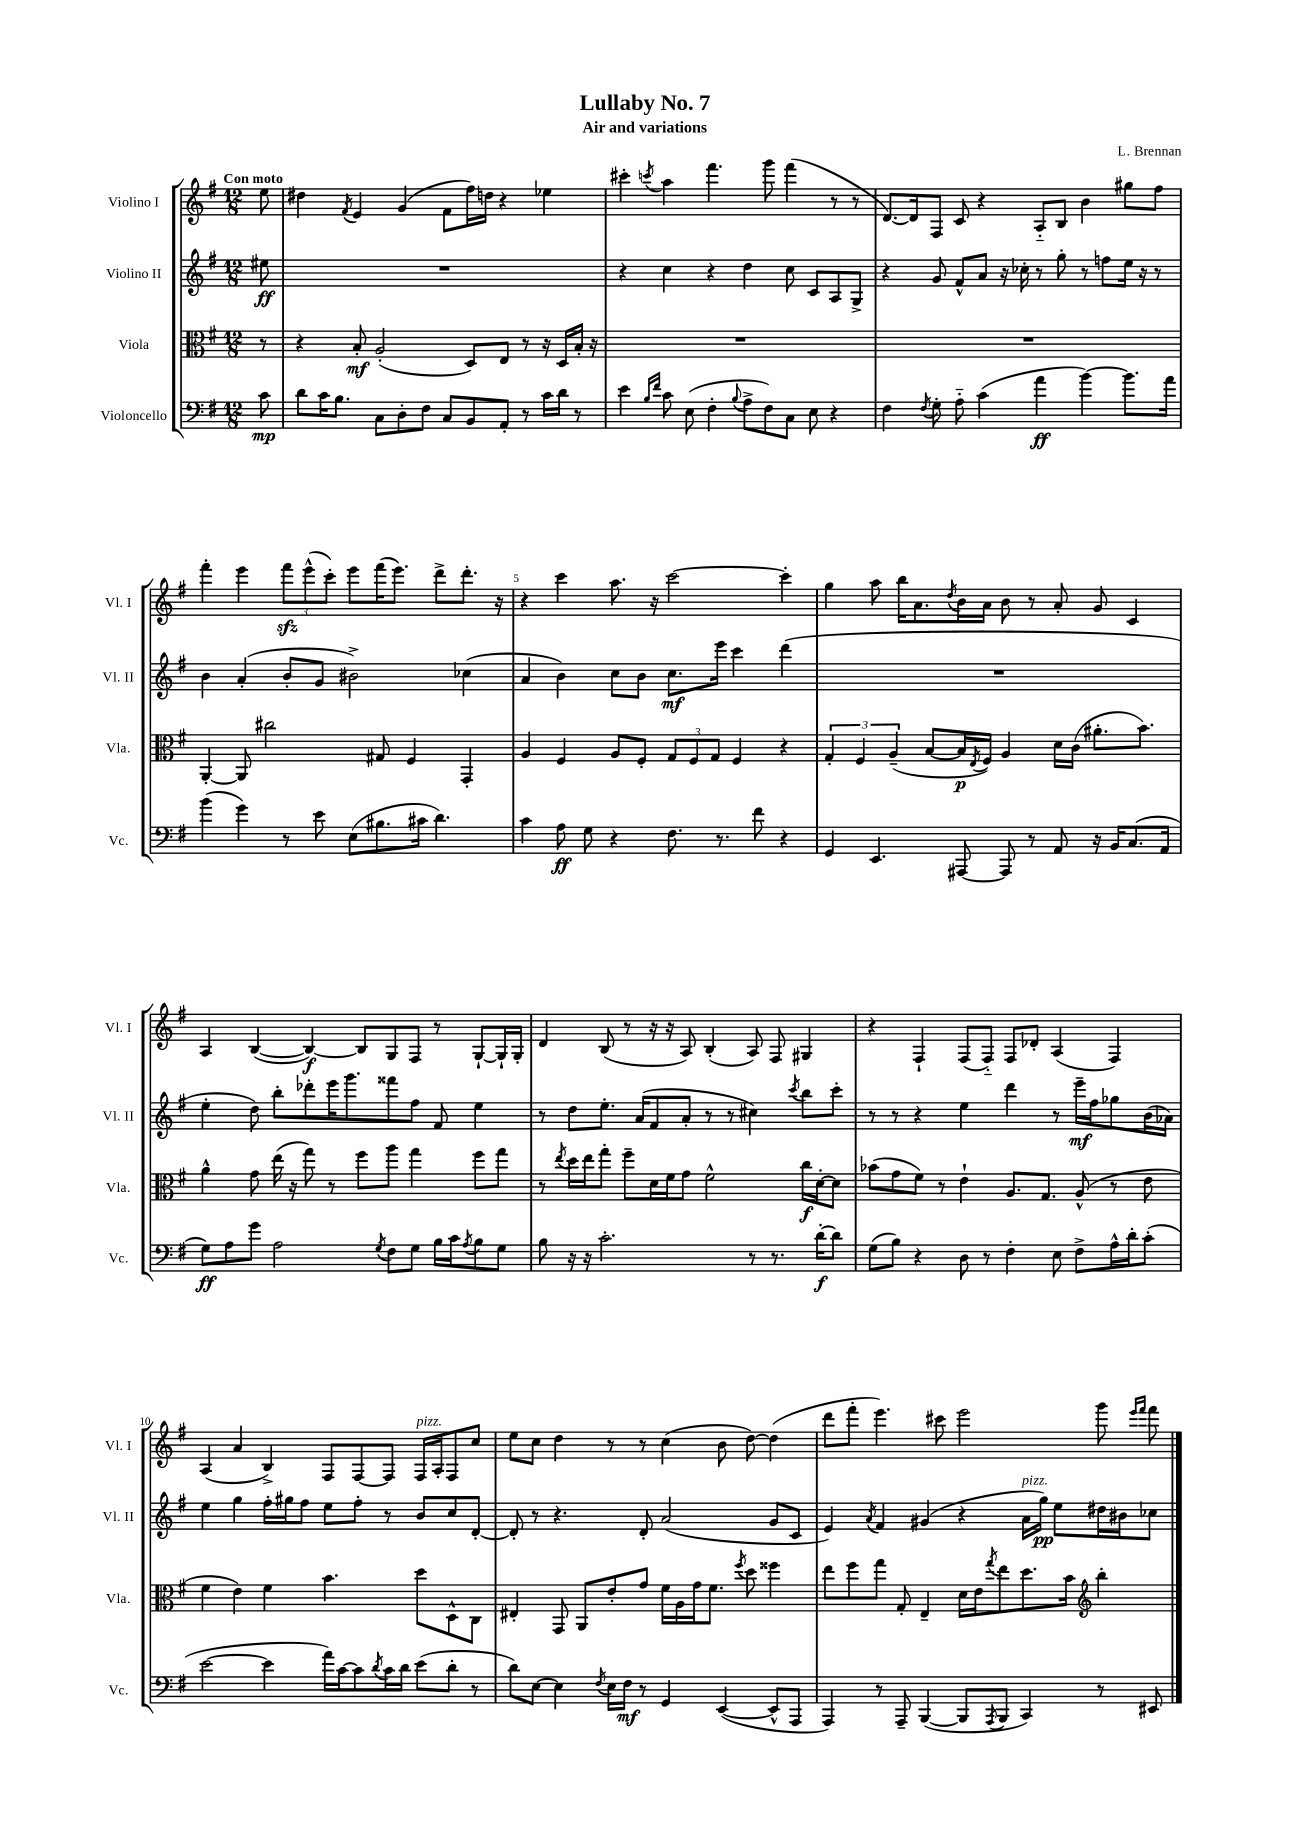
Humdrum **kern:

**kern	**kern	**kern	**kern
*staff4	*staff3	*staff2	*staff1
*clefF4	*clefC3	*clefG2	*clefG2
*k[f#]	*k[f#]	*k[f#]	*k[f#]
*M12/8	*M12/8	*M12/8	*M12/8
8c\	8r	8ee#\	8ee\
=	=	=	=
8d\L	4r	1.r	4dd#\
16c\K	.	.	.
8.B\J	.	.	.
.	.	.	8qf#/
.	8B'/	.	4e/
8C\L	(2A'/	.	.
8D'\	.	.	(4g/
8F#\J	.	.	.
8C/L	.	.	8f#\L
8BB/	8D/L)	.	16ff#\L)
.	.	.	16dd\JJ
8AA'/J	8E/J	.	4r
8r	8r	.	.
16c\LL	16r	.	4ee-\
16d\JJ	16D/LL	.	.
8r	16B'/JJ	.	.
.	16r	.	.
=	=	=	=
4e\	1.r	4r	4ccc#'\
16qqB/LL	.	.	.
16qqf#/JJ	.	.	8qccc/
8c\	.	4cc\	4aa\
(8E\	.	.	.
4F#'\	.	4r	4.fff#\
8qqB/	.	.	.
8A^\L	.	4dd\	.
8F#\)	.	.	8ggg\
8C\J	.	8cc\	(4fff#\
8E\	.	8c/L	.
4r	.	8A/	8r
.	.	8G^/J	8r
=	=	=	=
4F#\	1.r	4r	[8.d/L)
.	.	.	16d/]k
8qF#/	.	.	.
8G'\	.	8g/	8F#/J
8A'~\	.	8f#^^/L	8c/
(4c\	.	8a/J	4r
.	.	16r	.
.	.	16cc-'\	.
4a\	.	8r	8A'~/L
.	.	8gg'\	8B/J
[4b\)	.	8r	4b\
.	.	8ff\L	.
8.b\]L	.	16ee\Jk	8gg#\L
.	.	16r	.
.	.	8r	8ff#\J
16a\Jk	.	.	.
=	=	=	=
(4b\	[4AA'/	4b\	4fff#'\
4g\)	8AA/]	(4a'/	4eee\
.	2cc#\	.	.
8r	.	8b'/L	12fff#\L
.	.	.	(12eee^^\
8e\	.	8g/J	.
.	.	.	12ccc'\J)
(8E\L	.	2b#^\)	8eee\L
8.B#\	8G#/	.	(16fff#\K
.	.	.	8.eee\J)
.	4F#/	.	.
16c#\Jk	.	.	.
4.d\)	.	.	8ddd^\L
.	4GG'/	(4cc-\	8.ddd'\J
.	.	.	16r
=	=	=	=
4c\	4A/	4a/	4r
8A\	4F#/	4b\)	4ccc\
8G\	.	.	.
4r	8A/L	8cc\L	8.aa\
.	8F#'/J	8b\J	.
.	.	.	16r
8.F#\	12G/L	8.cc\L	[2ccc\
.	12F#/	.	.
.	12G/J	.	.
8.r	.	16eee\Jk	.
.	4F#/	4ccc\	.
8f#\	.	.	.
4r	4r	(4ddd\	4ccc'\]
=	=	=	=
4GG/	6G'/	1.r	4gg\
.	6F#/	.	.
4.EE/	.	.	8aa\
.	(6A~/	.	.
.	.	.	16bb\LK
.	.	.	8.a\
.	[8B/L	.	.
.	.	.	8qdd/
[8AAA#/	16B/]L	.	16b\L
.	8qE/	.	.
.	16F#/JJ)	.	16a\JJ
8AAA#/]	4A/	.	8b\
8r	.	.	8r
8AA/	16d\LL	.	8a'/
.	(16c\JJ	.	.
16r	8.a#'\L	.	8g/
16BB/LK	.	.	.
(8.C/	.	.	4c/
.	8.b\J)	.	.
16AA/Jk	.	.	.
=	=	=	=
8G\L)	4a^^\	4ee'\	4A/
8A\	.	.	.
8g\J	8g\	8dd\)	([4B/
2A\	(16ee\	8bb'\L	.
.	16r	.	.
.	8gg\)	8ddd-'\	4B/_)
.	8r	16eee\K	.
.	.	8.ggg\	.
.	8ff#\L	.	8B/]L
8qG/	.	.	.
8F#\L	8aa\J	8fff##\	8G/
8G\J	4gg\	8ff#\J	8F#/J
16B\LL	.	8f#/	8r
16c\J	.	.	.
8qA/	.	.	.
8B\	8ff#\L	4ee\	[8G`/L
8G\J	8gg\J	.	16G`/]L
.	.	.	16G'/JJ
=	=	=	=
8B\	8r	8r	4d/
.	8qee/	.	.
16r	16dd\LL	8dd\L	.
16r	16ee\J	.	.
2.c'\	8gg'\J	8.ee'\J	(8B/
.	8ff#~\L	.	8r
.	.	(16a/LK	.
.	16d\L	8f#/	16r
.	16f#\J	.	16r
.	8g\J	8a'/J	8A/)
.	2f#^^\	8r	(4B'/
.	.	8r	.
8r	.	4cc#\)	8A/)
8.r	.	.	8F#/
.	.	8qccc/	.
.	16cc\LL	8bb\L	4G#/
[16d'\LK	[16d'\J	.	.
8d\]J	8d\]J	8ccc'\J	.
=	=	=	=
(8G\L	(8b-\L	8r	4r
8B\J)	8g\	8r	.
4r	8f#\J)	4r	4F#`/
.	8r	.	.
8D\	4e`\	4ee\	(8F#/L
8r	.	.	8F#'~/J)
4F#'\	8.A/L	4ddd\	8F#/L
.	.	.	8d-'/J
.	8.G/J	.	.
8E\	.	8r	(4A/
8F#^\L	(8A^^/	16eee~\LL	.
.	.	16ff#\J	.
16A^^\L	8r	8gg-\	4F#/)
16d'\J	.	.	.
(8c'\J	8e\	(16b\L	.
.	.	16a-\JJ)	.
=	=	=	=
[2e\	4f#\	4ee\	(4A/
.	4e\)	4gg\	4a/
4e\]	4f#\	16ff#'\LL	4B^/)
.	.	16gg#\J	.
.	.	8ff#\J	.
16a\LL)	4.b\	8ee\L	8F#/L
[16c\J	.	.	.
8c\]	.	8ff#'\J	[8F#/
8qd/	.	.	.
16c\L	.	8r	8F#/]J
16d\JJ	.	.	.
(8e\L	8dd\L	8b/L	16F#/LL
.	.	.	16A'/J
8d'\J	8D^^\	8cc/	8F#/
8r	8C\J	[8d'/J	8cc/J
=	=	=	=
8d\L)	4E#'/	8d'/]	8ee\L
[8E\J	.	8r	8cc\J
4E\]	8GG/	4.r	4dd\
.	8AA/L	.	.
8qF#/	.	.	.
16E\LL	8e'/	.	8r
16F#\JJ	.	.	.
8r	8g/J	8d'/	8r
4GG/	16f#\LL	(2a/	(4cc\
.	16A\	.	.
.	16g\J	.	.
.	8.f#\J	.	.
([4EE/	.	.	8b\
.	8qff#/	.	.
.	8dd\	.	[8dd\)
8EE^^/]L	4ff##\	8g/L	(4dd\]
8AAA/J	.	8c/J	.
=	=	=	=
4AAA/)	8ee\L	4e/)	8ddd\L
.	8ff#\	.	8fff#'\J
.	.	8qa/	.
8r	8gg\J	4f#/	4.eee\)
8AAA~/	8G'/	.	.
([4BBB/	4E~/	(4g#/	.
.	.	.	8ccc#\
8BBB/]L	16d\LL	4r	2eee\
.	16e\J	.	.
8qAAA/	8qgg/	.	.
8BBB/J	8ee\	.	.
4CC/)	8.dd\	16a\LL	.
.	.	16gg\JJ)	.
.	.	8ee\L	.
.	16b\Jk	.	.
*	*clefG2	*	*
8r	4bb'\	16dd#\L	8ggg\
.	.	16b#\J	.
.	.	.	16qqeee/LL
.	.	.	16qqfff#/JJ
8EE#/	.	8cc-\J	8fff#\
==	==	==	==
*-	*-	*-	*-
